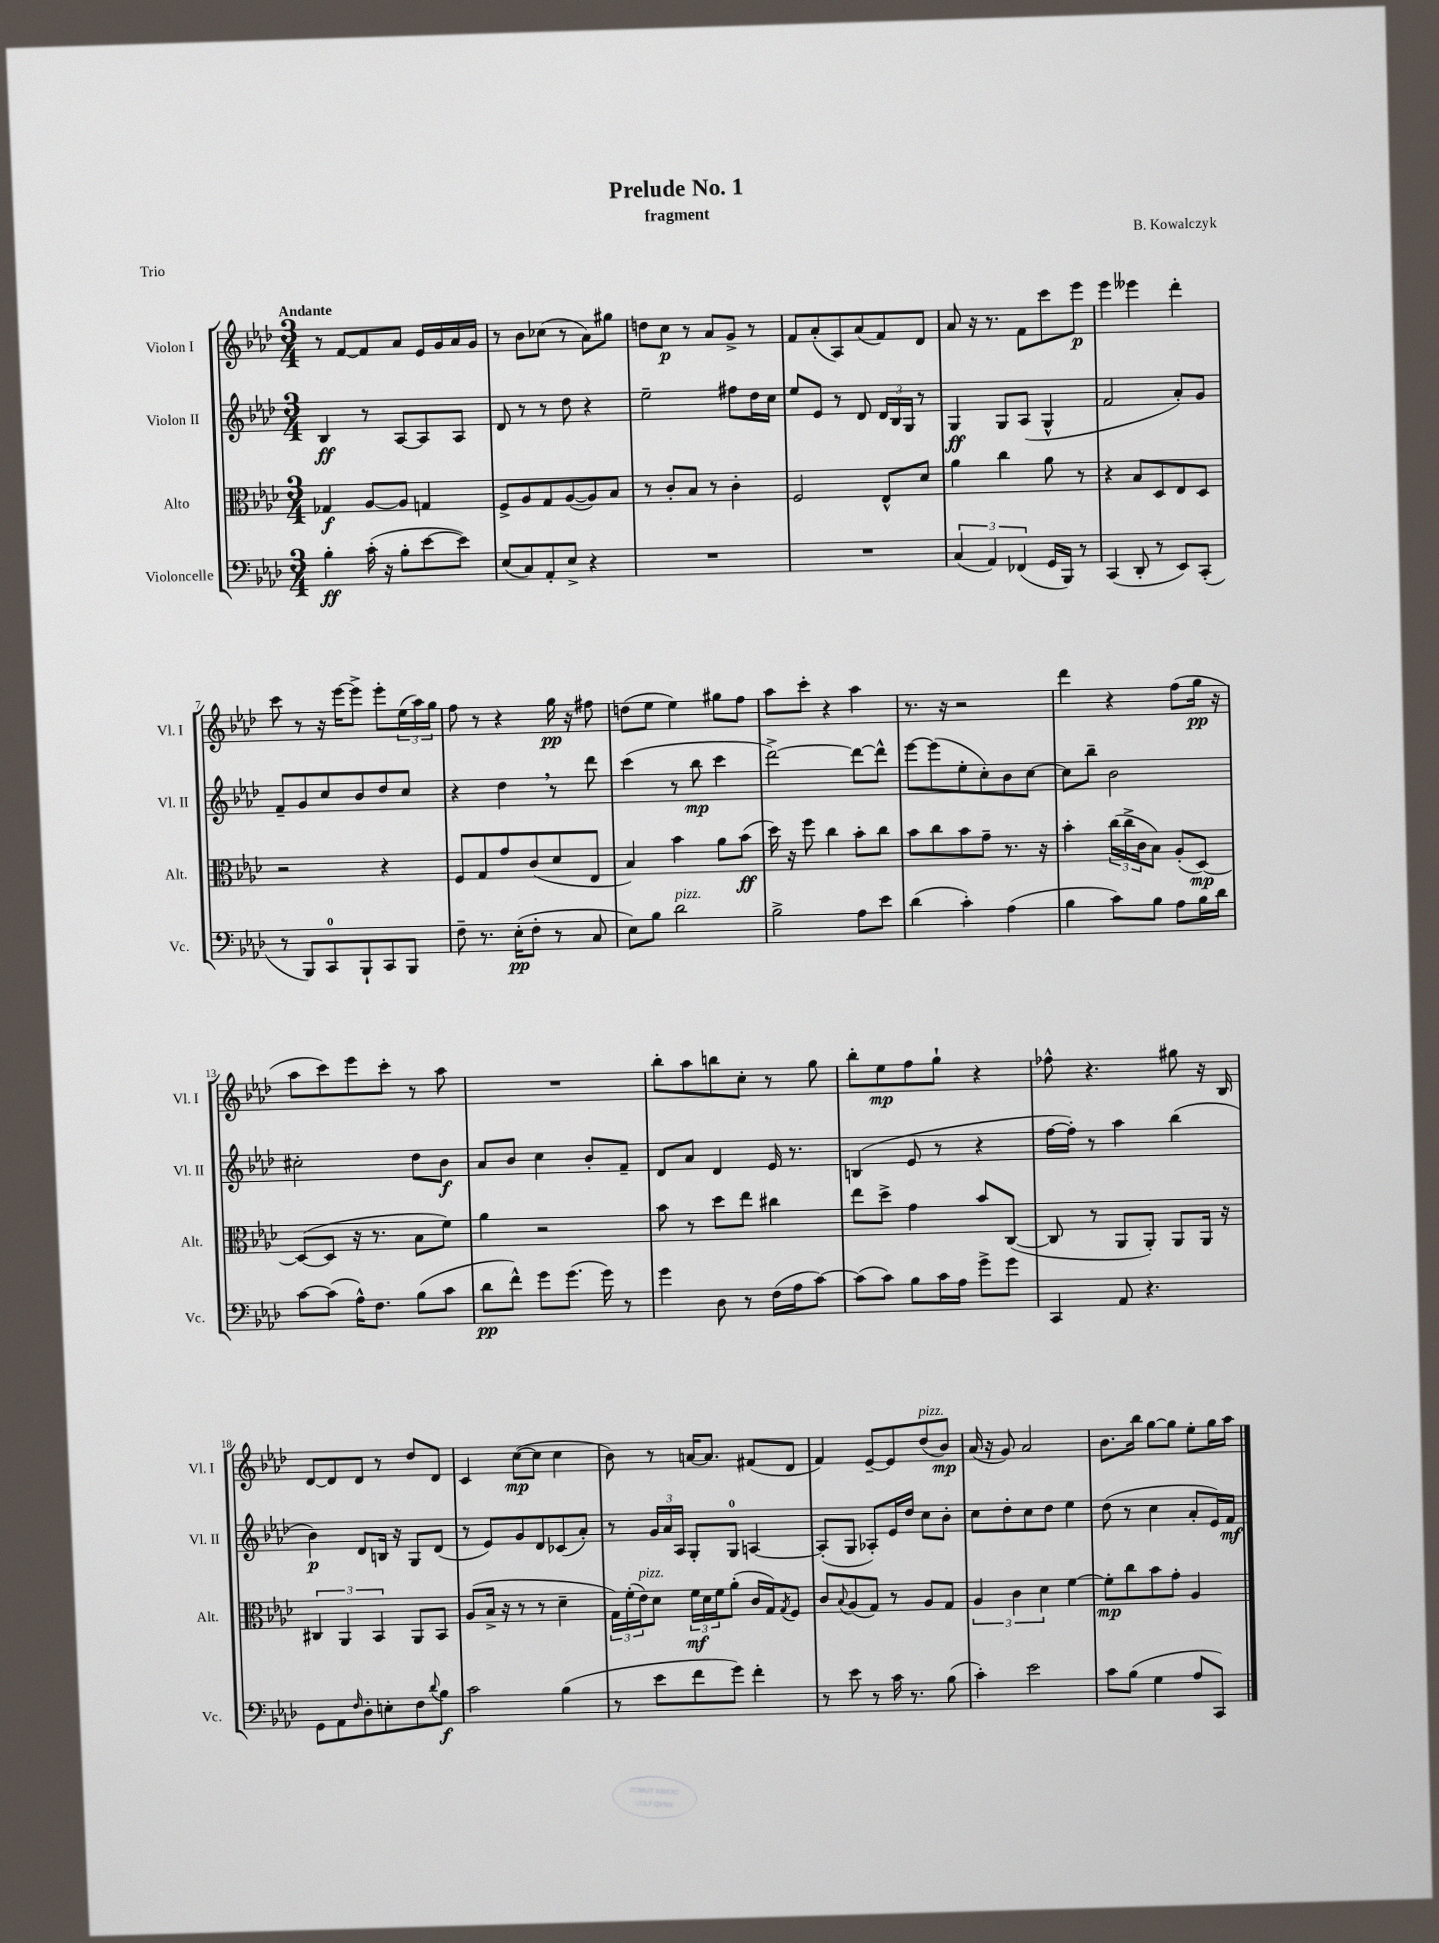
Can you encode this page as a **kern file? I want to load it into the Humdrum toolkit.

**kern	**dynam	**kern	**dynam	**kern	**dynam	**kern	**dynam
*part4	*part4	*part3	*part3	*part2	*part2	*part1	*part1
*staff4	*staff4	*staff3	*staff3	*staff2	*staff2	*staff1	*staff1
*I"Violoncelle	*	*I"Alto	*	*I"Violon II	*	*I"Violon I	*
*I'Vc.	*	*I'Alt.	*	*I'Vl. II	*	*I'Vl. I	*
*clefF4	*	*clefC3	*	*clefG2	*	*clefG2	*
*k[b-e-a-d-]	*	*k[b-e-a-d-]	*	*k[b-e-a-d-]	*	*k[b-e-a-d-]	*
*M3/4	*	*M3/4	*	*M3/4	*	*M3/4	*
=1	=1	=1	=1	=1	=1	=1	=1
!	!	!	!	!	!	!LO:TX:a:B:t=Andante	!
4B-'\	ff	4G-X/	f	4B-/	ff	8r	.
.	.	.	.	.	.	[8f/L	.
(16c'\	.	[8A-/L	.	8r	.	8f/]	.
16r	.	.	.	.	.	.	.
8B-'\L	.	8A-/J]	.	[8A-/L	.	8a-/J	.
[8e-\	.	4Gn/	.	8A-/]	.	16e-/LL	.
.	.	.	.	.	.	16g/	.
8e-\J])	.	.	.	8A-/J	.	16a-/	.
.	.	.	.	.	.	16g/JJ	.
=2	=2	=2	=2	=2	=2	=2	=2
(8E-/L	.	8F^/L	.	8d-/	.	8r	.
8C/)	.	8A-/	.	8r	.	8b-\L	.
8AA-'/	.	8G/	.	8r	.	(8cc-X\J	.
8E-^/J	.	([8A-/	.	8dd-\	.	8r	.
4r	.	8A-/])	.	4r	.	8a-\L)	.
.	.	8B-/J	.	.	.	8gg#X\J	.
=3	=3	=3	=3	=3	=3	=3	=3
2.r	.	8r	.	2ee-~\	.	8ddn\L	.
.	.	8c'/L	.	.	.	8cc\J	p
.	.	8B-/J	.	.	.	8r	.
.	.	8r	.	.	.	8a-/L	.
.	.	4c'\	.	8ff#X\L	.	8g^/J	.
.	.	.	.	16dd-\L	.	8r	.
.	.	.	.	16cc\JJ	.	.	.
=4	=4	=4	=4	=4	=4	=4	=4
2.r	.	2F/	.	8ee-/L	.	8f/L	.
.	.	.	.	8e-/J	.	(8a-'/	.
.	.	.	.	8r	.	8A-/)	.
.	.	.	.	8d-/	.	(8a-/	.
.	.	8E-^^/L	.	24d-/LL	.	8f/)	.
.	.	.	.	24B-/	.	.	.
.	.	.	.	24G/JJ	.	.	.
.	.	8d-/J	.	8r	.	8d-/J	.
=5	=5	=5	=5	=5	=5	=5	=5
(6C/	.	4a-\	.	4G/	ff	8a-/	.
.	.	.	.	.	.	16r	.
6AA-/)	.	.	.	.	.	.	.
.	.	.	.	.	.	8.r	.
.	.	4cc\	.	8G/L	.	.	.
(6FF-X/	.	.	.	.	.	.	.
.	.	.	.	(8A-/J	.	8f\L	.
16GG/LL	.	8a-\	.	4G^^/	.	8ccc\	.
16BBB-/JJ)	.	.	.	.	.	.	.
8r	.	8r	.	.	.	8eee-\J	p
=6	=6	=6	=6	=6	=6	=6	=6
(4CC/	.	4r	.	2f/	.	4eee-\	.
8DD-'/	.	8B-/L	.	.	.	4eee--X\	.
8r	.	8D-/	.	.	.	.	.
8EE-/L)	.	8E-/	.	8a-'/L)	.	4ddd-'\	.
(8CC'/J	.	8D-/J	.	8g/J	.	.	.
!!LO:LB:g=z
=7	=7	=7	=7	=7	=7	=7	=7
8r	.	2r	.	8f~/L	.	8ccc\	.
8BBB-/L)	.	.	.	8g/	.	8r	.
8CC/	.	.	.	8cc/	.	16r	.
.	.	.	.	.	.	[16eee-\KL	.
8BBB-`/	.	.	.	8b-/	.	8eee-^\J]	.
8CC/	.	4r	.	8dd-/	.	8eee-'\L	.
8BBB-/J	.	.	.	8cc/J	.	(24ee-\L	.
.	.	.	.	.	.	24aa-\)	.
.	.	.	.	.	.	24gg\JJ	.
=8	=8	=8	=8	=8	=8	=8	=8
8F~\	.	8F/L	.	4r	.	8ff\	.
8.r	.	8G/	.	.	.	8r	.
.	.	8g/	.	4dd-,\	.	4r	.
(16E-'\KL	pp	.	.	.	.	.	.
8F'\J	.	(8c/	.	.	.	.	.
8r	.	8d-/	.	8r	.	16gg\	pp
.	.	.	.	.	.	16r	.
8C/	.	8E-/J	.	8ddd-\	.	8ff#X\	.
=9	=9	=9	=9	=9	=9	=9	=9
8E-\L)	.	4B-/)	.	(4ccc\	.	(8ddn\L	.
8B-\J	.	.	.	.	.	8ee-\J	.
!LO:TX:a:i:t=pizz.	!	!	!	!	!	!	!
2d-\	.	4b-\	.	8r	.	4ee-\)	.
.	.	.	.	8bb-\	mp	.	.
.	.	8a-\L	.	4ccc\	.	8gg#X\L	.
.	.	(8b-\J	ff	.	.	8ff\J	.
=10	=10	=10	=10	=10	=10	=10	=10
2B-^\	.	16dd-\)	.	[2ddd-^\)	.	8aa-\L	.
.	.	16r	.	.	.	.	.
.	.	8ff\	.	.	.	8ccc'\J	.
.	.	4cc\	.	.	.	4r	.
8A-\L	.	8b-'\L	.	8ddd-\L_	.	4aa-\	.
8e-\J	.	8cc\J	.	8ddd-^^\J]	.	.	.
=11	=11	=11	=11	=11	=11	=11	=11
(4d-\	.	8b-\L	.	[8eee-\L	.	8.r	.
.	.	8cc\	.	(8eee-\]	.	.	.
.	.	.	.	.	.	16r	.
4c'\)	.	8b-\	.	8ee-'\	.	2r	.
.	.	8g~\J	.	8cc'\)	.	.	.
(4A-\	.	8.r	.	8b-\	.	.	.
.	.	.	.	[8cc\J	.	.	.
.	.	16r	.	.	.	.	.
=12	=12	=12	=12	=12	=12	=12	=12
4B-\	.	4b-'\	.	8cc\L]	.	4ddd-\	.
.	.	.	.	8bb-~\J	.	.	.
8c\L)	.	(24cc\LL	.	2b-\	.	4r	.
.	.	24cc^\	.	.	.	.	.
.	.	24c\J	.	.	.	.	.
8B-\J	.	8B-\J)	.	.	.	.	.
8A-\L	.	(8A-'/L	.	.	.	(8ff\L	.
16B-\L	.	[8D-/J)	mp	.	.	16gg\Jk	pp
16d-\JJ	.	.	.	.	.	16r	.
!!LO:LB:g=z
=13	=13	=13	=13	=13	=13	=13	=13
[8c\L	.	(8D-/L_	.	2cc#X'\	.	8aa-\L	.
(8c\J]	.	8D-/J]	.	.	.	8ccc\)	.
16A-^^\KL)	.	16r	.	.	.	8eee-\	.
8.F\J	.	8.r	.	.	.	.	.
.	.	.	.	.	.	8ccc'\J	.
(8B-\L	.	8B-\L	.	8dd-\L	.	8r	.
8c\J	.	8f\J)	.	8b-\J	f	8aa-\	.
=14	=14	=14	=14	=14	=14	=14	=14
8d-\L	pp	4a-\	.	8a-/L	.	2.r	.
8f^^\J)	.	.	.	8b-/J	.	.	.
8g\L	.	2r	.	4cc\	.	.	.
(8.g\J	.	.	.	.	.	.	.
.	.	.	.	8b-'/L	.	.	.
16g\)	.	.	.	.	.	.	.
8r	.	.	.	8f~/J	.	.	.
=15	=15	=15	=15	=15	=15	=15	=15
4g\	.	8b-\	.	8d-/L	.	8bb-'\L	.
.	.	8r	.	8a-/J	.	8aa-\	.
8D-\	.	8dd-\L	.	4d-/	.	8bbn\	.
8r	.	8ee-\J	.	.	.	8cc'\J	.
(16F\LL	.	4cc#X\	.	16e-/	.	8r	.
16A-\J	.	.	.	8.r	.	.	.
[8c\J)	.	.	.	.	.	8gg\	.
=16	=16	=16	=16	=16	=16	=16	=16
(8c\L]	.	8ee-\L	.	(4Bn/	.	8bb-'\L	.
8c\J)	.	8dd-^\J	.	.	.	8ee-\	mp
8B-\L	.	4g\	.	8e-/	.	8ff\	.
16c\L	.	.	.	8r	.	8gg`\J	.
16A-\JJ	.	.	.	.	.	.	.
8g^\L	.	8b-/L	.	4r	.	4r	.
8g\J	.	([8C/J	.	.	.	.	.
=17	=17	=17	=17	=17	=17	=17	=17
4CC/	.	8C/]	.	[16ff\LL	.	8ff-X^^\	.
.	.	.	.	16ff'\JJ])	.	.	.
.	.	8r	.	8r	.	4.r	.
8AA-/	.	8AA-/L	.	4aa-\	.	.	.
4.r	.	8AA-'/J)	.	.	.	.	.
.	.	8AA-/L	.	(4bb-\	.	8gg#X\	.
.	.	16AA-/Jk	.	.	.	16r	.
.	.	16r	.	.	.	16B-/	.
!!LO:LB:g=z
=18	=18	=18	=18	=18	=18	=18	=18
8GG\L	.	6C#X/	.	4b-\)	p	[8d-/L	.
8AA-\	.	.	.	.	.	8d-/]	.
.	.	6AA-/	.	.	.	.	.
16qqF/	.	.	.	.	.	.	.
8D-'\	.	.	.	8d-/L	.	8d-/J	.
.	.	6BB-/	.	.	.	.	.
8En'\	.	.	.	16Bn/Jk	.	8r	.
.	.	.	.	16r	.	.	.
8F\	.	8AA-/L	.	8G/L	.	8dd-/L	.
8qqd-/	.	.	.	.	.	.	.
8B-\J	f	8BB-/J	.	(8d-/J	.	8d-/J	.
=19	=19	=19	=19	=19	=19	=19	=19
2c\	.	(8A-/L	.	8r	.	4c/	.
.	.	16B-^/Jk	.	8e-/L)	.	.	.
.	.	16r	.	.	.	.	.
.	.	8r	.	8g/	.	([8cc\L	mp
.	.	8r	.	8d-/	.	8cc\J]	.
(4B-\	.	4d-~\	.	(8c-X/	.	4cc\	.
.	.	.	.	8a-'/J)	.	.	.
=20	=20	=20	=20	=20	=20	=20	=20
8r	.	24G\LL)	.	8r	.	8b-\)	.
.	.	(24f'\	.	.	.	.	.
!	!	!LO:TX:a:i:t=pizz.	!	!	!	!	!
.	.	24e-\J)	.	.	.	.	.
8e-\L	.	8d-\J	.	24g/LL	.	8r	.
.	.	.	.	24a-/	.	.	.
.	.	.	.	24A-/JJ	.	.	.
8f\	.	24f\LL	mf	8G'/L	.	[16an/KL	.
.	.	24d-\	.	.	.	.	.
.	.	.	.	.	.	8.a/J]	.
.	.	24f\J	.	.	.	.	.
8g\J)	.	(8a-'\J	.	8G/J	.	.	.
4f'\	.	16c/LL	.	[4An/	.	(8f#X/L	.
.	.	16G/J)	.	.	.	.	.
.	.	8qG/	.	.	.	.	.
.	.	8F/J	.	.	.	8d-/J	.
=21	=21	=21	=21	=21	=21	=21	=21
8r	.	8c/L	.	(8A'/L]	.	4f/)	.
.	.	8qqB-/	.	.	.	.	.
8e-\	.	(8A-/	.	8G/J	.	.	.
8r	.	8G/J)	.	8A-X'/L)	.	[8e-~/L	.
16c\	.	8r	.	16e-/L	.	8e-/]	.
8.r	.	.	.	16dd-/JJ	.	.	.
!	!	!	!	!	!	!LO:TX:a:i:t=pizz.	!
.	.	8A-/L	.	8cc\L	.	(8dd-/	.
(8B-\	.	8G/J	.	8b-'\J	.	8b-/J)	mp
=22	=22	=22	=22	=22	=22	=22	=22
4c'\)	.	6A-/	.	8cc\L	.	(16a-/	.
.	.	.	.	.	.	16r	.
.	.	.	.	8dd-'\	.	8g/)	.
.	.	6c\	.	.	.	.	.
2e-\	.	.	.	8cc\	.	2a-/	.
.	.	6d-\	.	.	.	.	.
.	.	.	.	8dd-\J	.	.	.
.	.	[4f\	.	4ee-\	.	.	.
=23	=23	=23	=23	=23	=23	=23	=23
8c\L	.	8f'\L]	mp	(8dd-\	.	8.b-\L	.
(8B-\J	.	8cc\	.	8r	.	.	.
.	.	.	.	.	.	16bb-\Jk	.
4G\	.	8b-\	.	4cc\	.	[8gg\L	.
.	.	8g'\J	.	.	.	8gg\J]	.
8A-/L	.	4A-/	.	8a-'/L	.	8ee-'\L	.
8CC/J)	.	.	.	16e-/L)	.	16gg\L	.
.	.	.	.	16f/JJ	mf	16aa-\JJ	.
==	==	==	==	==	==	==	==
*-	*-	*-	*-	*-	*-	*-	*-
